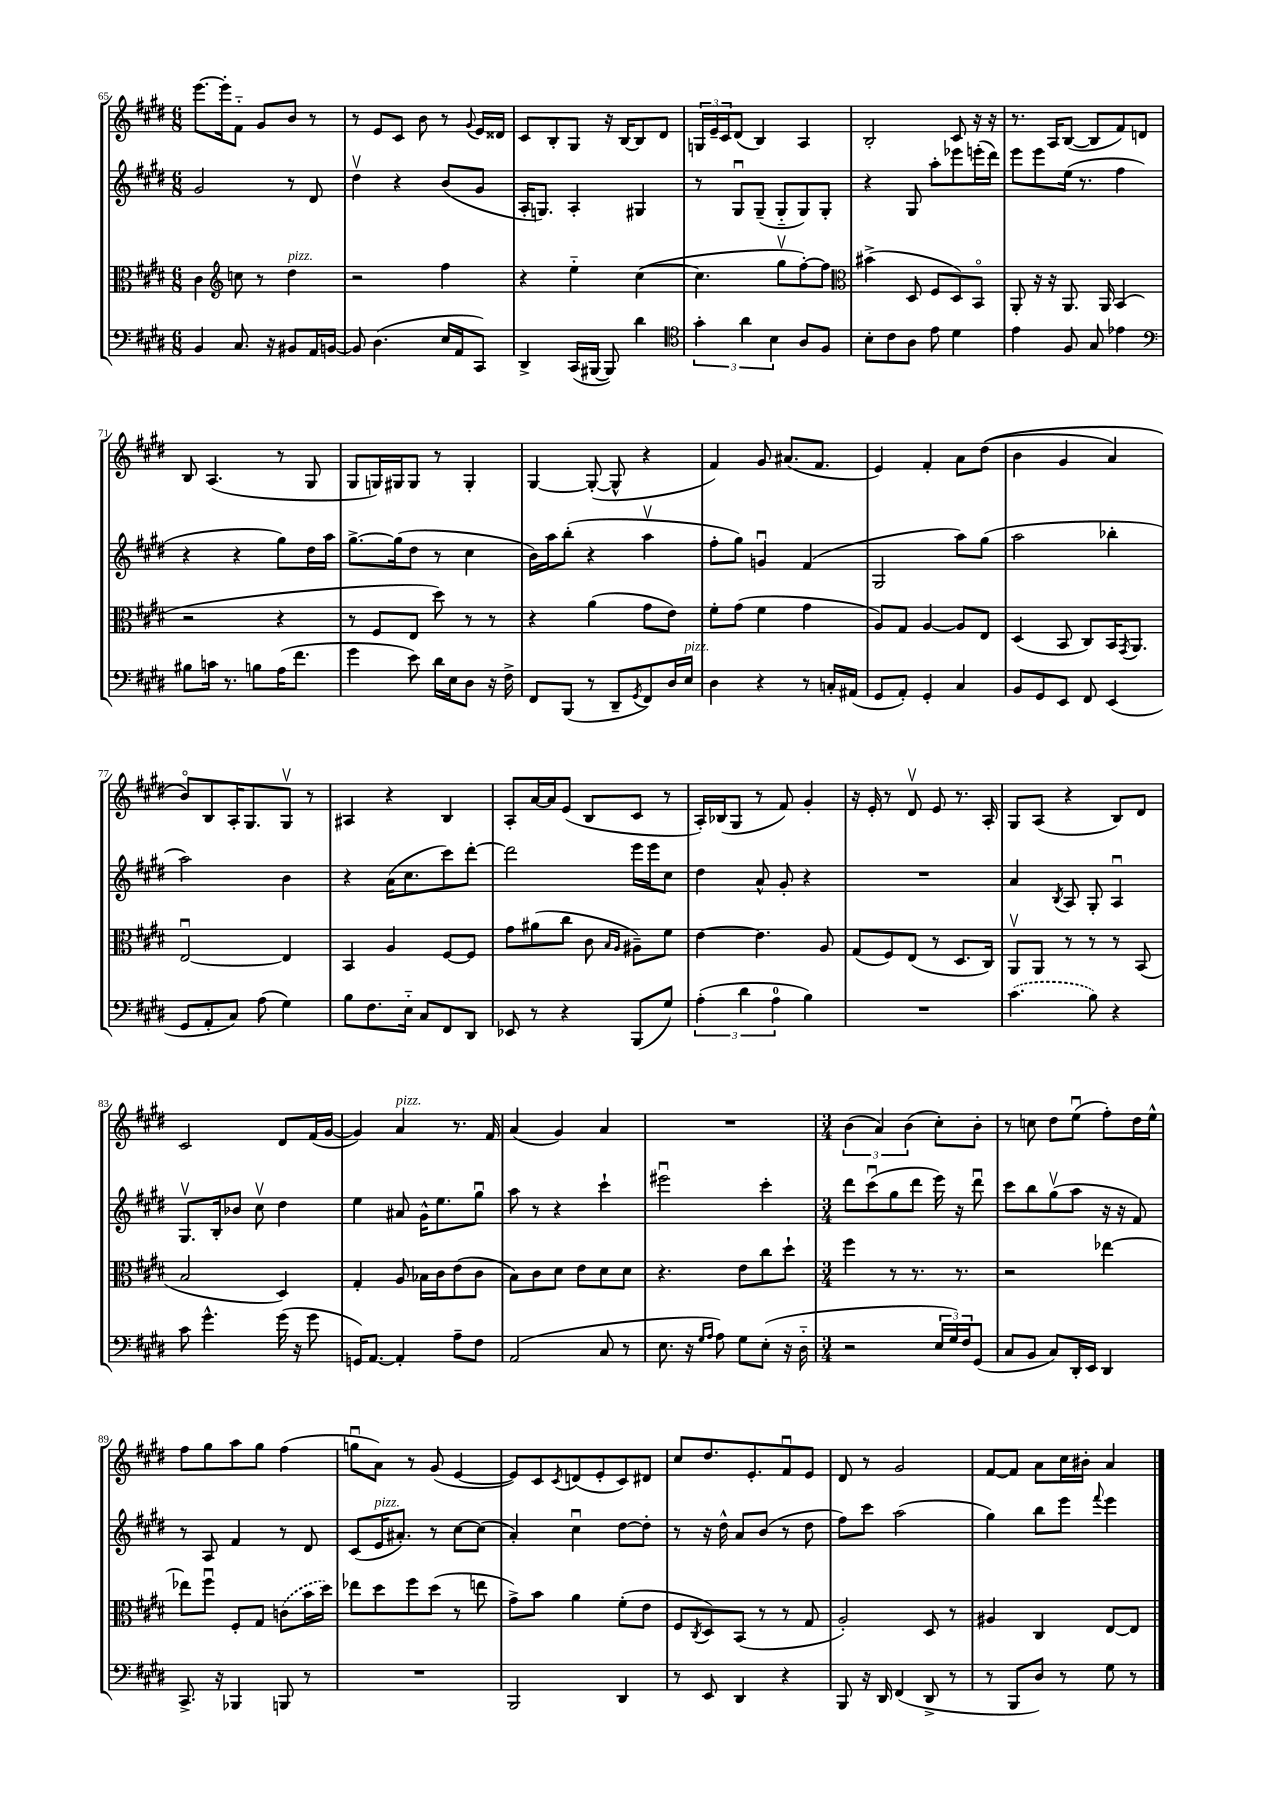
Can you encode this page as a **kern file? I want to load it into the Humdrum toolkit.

**kern	**kern	**kern	**kern
*part4	*part3	*part2	*part1
*staff4	*staff3	*staff2	*staff1
*clefF4	*clefC3	*clefG2	*clefG2
*k[f#c#g#d#]	*k[f#c#g#d#]	*k[f#c#g#d#]	*k[f#c#g#d#]
*M6/8	*M6/8	*M6/8	*M6/8
=65	=65	=65	=65
4BB/	4c#\	2g#/	[8.eee\L
.	.	.	16eee'\k]
*	*clefG2	*	*
8.C#/	8ccn\	.	8f#\J
.	8r	.	8g#/L
16r	.	.	.
!	!LO:TX:a:i:t=pizz.	!	!
8BB#X/L	4dd#\	8r	8b/J
16AA/L	.	8d#/	8r
[16BBn/JJ	.	.	.
=66	=66	=66	=66
8BB/]	2r	4dd#v\	8r
(4.D#\	.	.	8e/L
.	.	4r	8c#/J
.	.	.	8b\
16E/LL	4ff#\	(8b/L	8r
16AA/J	.	.	.
.	.	.	8qqg#/
8CC#/J)	.	8g#/J	16e/LL
.	.	.	16d##X/JJ
=67	=67	=67	=67
4DD#^/	4r	16A'/KL	8c#/L
.	.	8.Gn/J)	.
.	.	.	8B'/
(16CC#/LL	4ee\	4A'/	8G#/J
[16BBB#X/JJ	.	.	.
8BBB#/])	.	.	16r
.	.	.	[16B/KL
4d#\	([4cc#\	4G#X/	8B/]
.	.	.	8d#/J
=68	=68	=68	=68
*clefC4	*	*	*
6g#'\	4.cc#\]	8r	24Gn/LL
.	.	.	24e~/
.	.	.	24c#/J
.	.	8G#u/L	(8d#/J
6a\	.	.	.
.	.	(8G#~/J	4B/)
6B\	.	.	.
.	8gg#v\L	8G#/L	.
8A/L	[8ff#'\)	8G#/)	4A/
8F#/J	8ff#\J]	8G#'/J	.
=69	=69	=69	=69
*	*clefC3	*	*
8B'\L	(4b#X^\	4r	2B'/
8c#\	.	.	.
8A\J	8D#/	8G#/	.
8e\	8F#/L	8aa'\L	.
4d#\	8D#/)	8eee-X\	8c#/
.	8BB/J	(16eeen'\L	16r
.	.	16ddd#\JJ)	16r
=70	=70	=70	=70
4e\	8AA'/	8eee\L	8.r
.	16r	8eee\	.
.	16r	.	16A/KL
8F#/	8.AA/	(16ee\Jk	([8B/J
.	.	8.r	.
8G#/	.	.	8B/L]
.	16AA/	.	.
4e-X\	(4BB/	4ff#\	8f#/)
.	.	.	8dn/J
!!LO:LB:g=z
=71	=71	=71	=71
*clefF4	*	*	*
8B#X\L	2r	4r	8B/
16cn\Jk	.	.	(4.A/
8.r	.	.	.
.	.	4r	.
8Bn\L	.	.	.
(16A\K	4r	8gg#\L)	8r
8.f#\J	.	.	.
.	.	16dd#\L	8G#/
.	.	16aa\JJ	.
=72	=72	=72	=72
4g#\	8r	[8.gg#^\L	8G#/L
.	8F#/L	.	16Gn/L)
.	.	(16gg#\k]	16G#X/J
8e\)	8E/J	8dd#\J	8G#/J
16d#\LL	8dd#\)	8r	8r
16E\J	.	.	.
8D#\J	8r	4cc#\	4G#'/
16r	8r	.	.
16F#^\	.	.	.
=73	=73	=73	=73
8FF#/L	4r	16b\LL)	[4G#/
.	.	16aa\J	.
(8BBB/J	.	(8bb'\J	.
8r	(4a\	4r	(8G#'/_
8DD#~/L	.	.	8G#^^/]
8qGG#/	.	.	.
8FF#/)	8g#\L	4aav\	4r
16D#/L	8e\J)	.	.
!LO:TX:a:i:t=pizz.	!	!	!
16E/JJ	.	.	.
=74	=74	=74	=74
4D#\	8f#'\L	8ff#'\L	4f#/)
.	(8g#\J	8gg#\J)	.
4r	4f#\	4gnu/	8g#/
.	.	.	(8.a#X/L
8r	4g#\	(4f#/	.
.	.	.	8.f#/J
16Cn'/LL	.	.	.
(16AA#X/JJ	.	.	.
=75	=75	=75	=75
8GG#/L	8A/L)	2G#/	4e/)
8AA'/J)	8G#/J	.	.
4GG#'/	[4A/	.	4f#'/
4C#/	8A/L]	8aa\L)	8a\L
.	8E/J	(8gg#\J	((8dd#\J
=76	=76	=76	=76
8BB/L	(4D#/	2aa\	4b\
8GG#/	.	.	.
8EE/J	8BB/	.	4g#/
8FF#/	8C#/L)	.	.
(4EE/	16BB/K	4bb-X'\	4a/)
.	8qGG#/	.	.
.	8.AA/J	.	.
!!LO:LB:g=z
=77	=77	=77	=77
8GG#/L	[2Eu/	2aa\)	8b/L)
8AA'/	.	.	8B/
8C#/J)	.	.	16A'/K
.	.	.	8.G#/
(8A\	.	.	.
4G#\)	4E/]	4b\	8G#v/J
.	.	.	8r
=78	=78	=78	=78
8B\L	4BB/	4r	4A#X/
8.F#\	.	.	.
.	4A/	(16a\KL	4r
16E\Jk	.	8.cc#\	.
8C#/L	.	.	.
8FF#/	[8F#/L	8ccc#\)	4B/
8DD#/J	8F#/J]	[8ddd#'\J	.
=79	=79	=79	=79
8EE-X/	8g#\L	2ddd#\]	8A'/L
8r	(8a#X\	.	[16a/L
.	.	.	16a/J]
4r	8cc#\J	.	(8e/J
.	8c#\	.	8B/L
.	16qqB/LL	.	.
.	16qqA/JJ	.	.
(8BBB/L	8A#X~\L)	16eee\LL	8c#/J
.	.	16eee\J	.
8G#/J)	8f#\J	8cc#\J	8r
=80	=80	=80	=80
(6A'\	[4e\	4dd#\	16A'/LL)
.	.	.	(16B-X/J
.	.	.	8G#/J
6d#\	.	.	.
.	4.e\]	8a^^/	8r
6A\	.	.	.
.	.	8g#'/	8f#/)
4B\)	.	4r	4g#'/
.	8A/	.	.
=81	=81	=81	=81
2.r	(8G#/L	2.r	16r
.	.	.	16e'/
.	8F#/)	.	8r
.	(8E/J	.	8d#v/
.	8r	.	8e/
.	8.D#/L	.	8.r
.	16C#/Jk)	.	16A'/
=82	=82	=82	=82
(4.c#\	8AAv/L	4a/	8G#/L
.	8AA/J	.	(8A/J
.	.	8qB/	.
.	8r	8A/	4r
8B\)	8r	8G#'/	.
4r	8r	4Au/	8B/L)
.	(8BB/	.	8d#/J
!!LO:LB:g=z
=83	=83	=83	=83
8c#\	2B/	8.G#v/L	2c#/
4.g#^^\	.	.	.
.	.	16B'/k	.
.	.	8b-X/J	.
.	.	8cc#v\	.
(16g#\	4D#/)	4dd#\	8d#/L
16r	.	.	.
8g#\	.	.	(16f#/L
.	.	.	[16g#/JJ
=84	=84	=84	=84
16GGn/KL)	4G#'/	4ee\	4g#/])
[8.AA/J	.	.	.
!	!	!	!LO:TX:a:i:t=pizz.
4AA'/]	8A/	8a#X/	4a/
.	16B-X\LL	16g#^^\KL	.
.	16c#\J	8.ee\	.
8A~\L	(8e\	.	8.r
8F#\J	8c#\J	8gg#u\J	.
.	.	.	16f#/
=85	=85	=85	=85
(2AA/	8B\L)	8aa\	(4a/
.	8c#\	8r	.
.	8d#\J	4r	4g#/)
.	8e\L	.	.
8C#/	8d#\	4ccc#`\	4a/
8r	8d#\J	.	.
=86	=86	=86	=86
8.E\	4.r	2eee#Xu\	2.r
16r	.	.	.
16qqG#/LL	.	.	.
16qqA/JJ	.	.	.
8A\)	.	.	.
8G#\L	8e\L	.	.
(8E'\J	8cc#\	4ccc#'\	.
16r	8dd#`\J	.	.
16D#\	.	.	.
=87	=87	=87	=87
*M3/4	*M3/4	*M3/4	*M3/4
2r	4ff#\	8ddd#\L	(6b\
.	.	(8ccc#u\	.
.	.	.	6a/)
.	8r	8gg#\	.
.	.	.	(6b\
.	8.r	8ddd#\J	.
24E/LL	.	16eee\)	8cc#'\L)
24G#/)	.	.	.
.	8.r	16r	.
24F#/J	.	.	.
(8GG#/J	.	8ddd#u\	8b'\J
=88	=88	=88	=88
8C#/L	2r	8ccc#\L	8r
8BB/J	.	8bb\	8ccn\
8C#/L)	.	(8gg#v\	8dd#\L
16DD#'/L	.	8aa\J	(8eeu\J
16EE/JJ	.	.	.
4DD#/	[4ee-X\	16r	8ff#'\L)
.	.	16r	.
.	.	8f#/)	16dd#\L
.	.	.	16ee^^\JJ
!!LO:LB:g=z
=89	=89	=89	=89
8.CC#^/	8ee-X\L]	8r	8ff#\L
.	8ff#u\J	8A/	8gg#\
16r	.	.	.
4BBB-X/	8F#'/L	4f#/	8aa\
.	8G#/J	.	8gg#\J
8BBBn/	(8cn\L	8r	(4ff#\
8r	16b\L	8d#/	.
.	16dd#\JJ)	.	.
=90	=90	=90	=90
2.r	8ee-X\L	(8c#/L	8ggnu\L
!	!	!LO:TX:a:i:t=pizz.	!
.	8dd#\	16e/K	8a\J)
.	.	8.a#X'/J)	.
.	8ff#\	.	8r
.	(8dd#\J	8r	(8g#/
.	8r	[8cc#\L	[4e/
.	8een\	(8cc#\J]	.
=91	=91	=91	=91
2BBB/	8g#^\L)	4a'/)	8e/L])
.	8b\J	.	8c#/
.	.	.	8qc#/
.	4a\	4cc#u\	(8dn/
.	.	.	8e'/
4DD#/	(8f#'\L	[8dd#\L	8c#/)
.	8e\J	8dd#'\J]	8d#X/J
=92	=92	=92	=92
8r	8F#/L	8r	8cc#/L
.	8qC#/	.	.
8EE/	8D#/)	16r	8.dd#/
.	.	16dd#^^\	.
4DD#/	(8BB/J	8a/L	.
.	.	.	8.e'/
.	8r	(8b/J	.
4r	8r	8r	8f#u/
.	8G#/	8dd#\	8e/J
=93	=93	=93	=93
8BBB/	2A'/)	8ff#\L)	8d#/
16r	.	8ccc#\J	8r
16DD#/	.	.	.
(4FF#/	.	(2aa\	2g#/
8DD#^/	8D#/	.	.
8r	8r	.	.
=94	=94	=94	=94
8r	4A#X/	4gg#\)	[8f#/L
8BBB/L	.	.	8f#/J]
8D#/J)	4C#/	8bb\L	8a\L
8r	.	8eee\J	16cc#\L
.	.	.	16b#X'\JJ
.	.	8qqfff#/	.
8G#\	[8E/L	4eee\	4a/
8r	8E/J]	.	.
==	==	==	==
*-	*-	*-	*-
